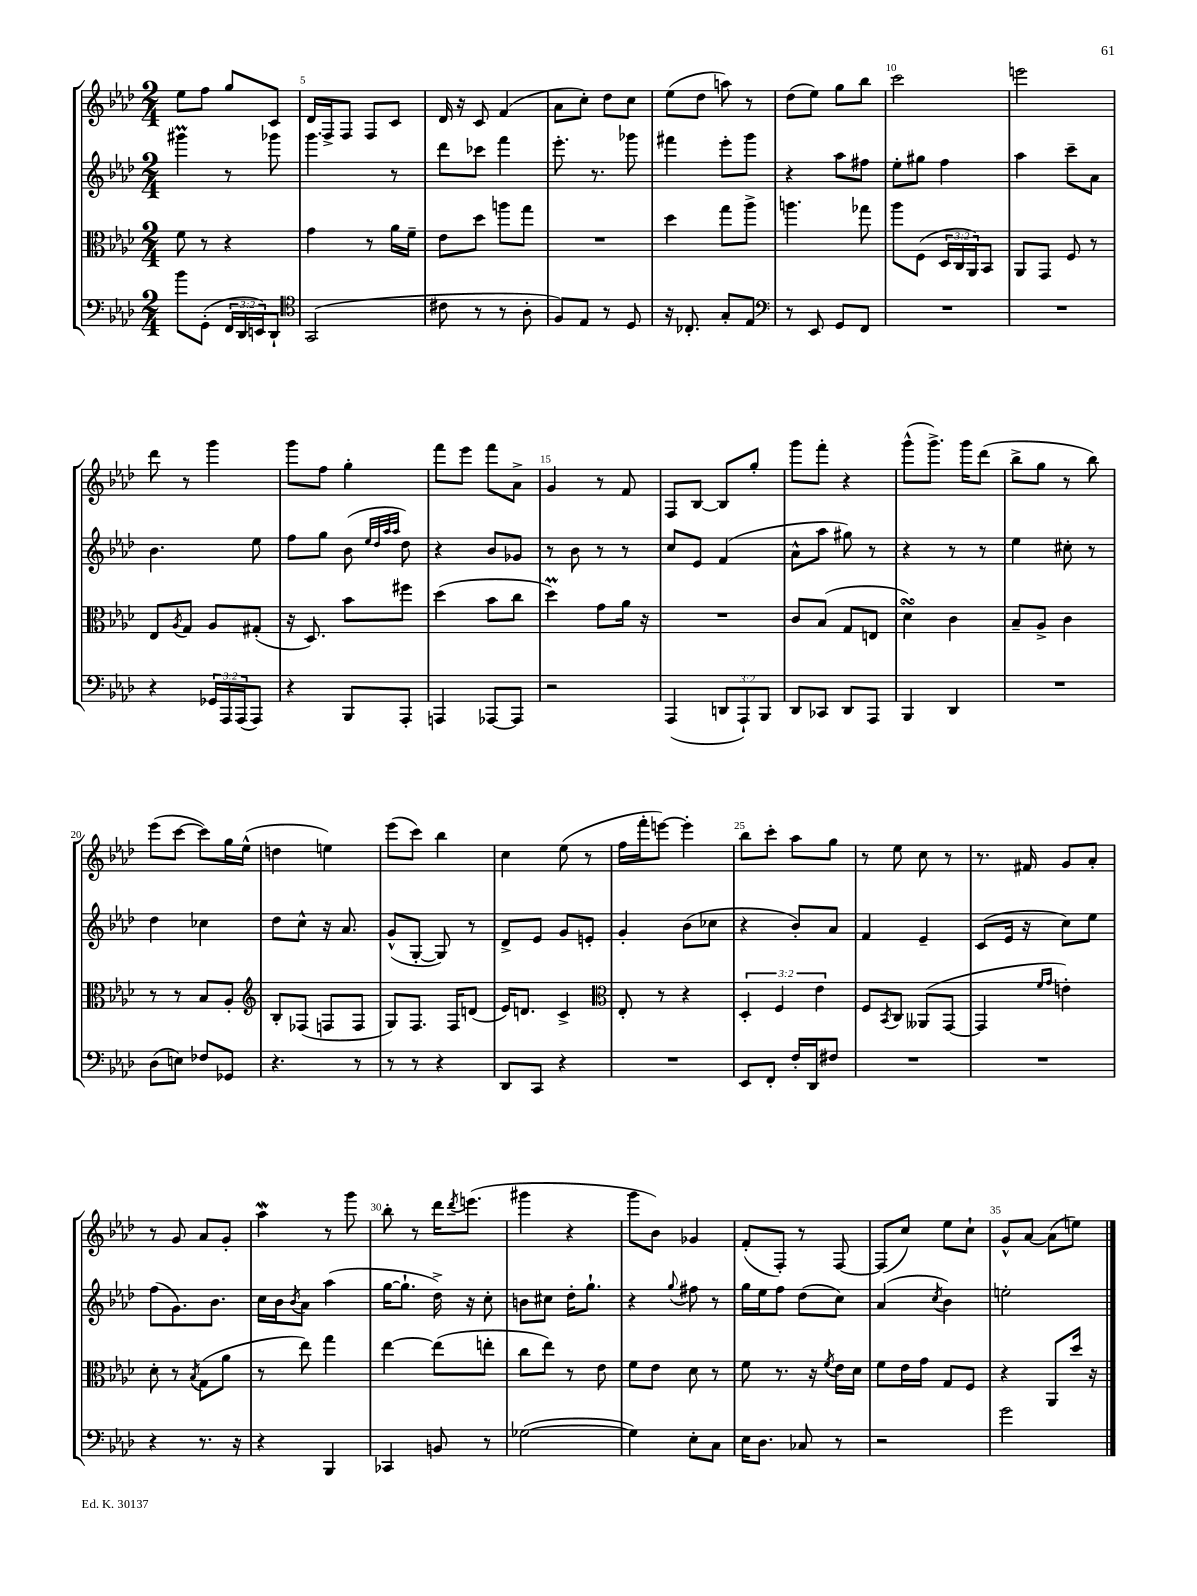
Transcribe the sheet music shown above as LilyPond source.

<<
\new StaffGroup <<
\new Staff = "s0" {
    \clef treble \key aes \major \numericTimeSignature \time 2/4
    ees''8 f''8 g''8 c'8 |
    des'16 f16-> f8 f8 c'8 |
    des'16 r16 c'8 f'4( |
    aes'8 c''8-.) des''8 c''8 |
    ees''8( des''8 a''8) r8 |
    des''8( ees''8) g''8 bes''8 |
    c'''2 |
    e'''2 |
    des'''8 r8 g'''4 |
    g'''8 f''8 g''4-. |
    f'''8 ees'''8 f'''8 aes'8-> |
    g'4 r8 f'8 |
    f8 bes8~ bes8 g''8-. |
    g'''8 f'''8-. r4 |
    g'''8-^( g'''8.->) g'''16 des'''8( |
    bes''8-> g''8 r8 bes''8) |
    ees'''8( c'''8~ c'''8) g''16 ees''16-^( |
    d''4 e''4) |
    ees'''8( c'''8) bes''4 |
    c''4 ees''8( r8 |
    f''16 f'''16-. e'''8~) e'''4-. |
    bes''8 c'''8-. aes''8 g''8 |
    r8 ees''8 c''8 r8 |
    r8. fis'16 g'8 aes'8-. |
    r8 g'8 aes'8 g'8-. |
    aes''4\mordent r8 g'''8 |
    bes''8-. r8 des'''16 \acciaccatura { des'''8 } e'''8.( |
    gis'''4 r4 |
    g'''8 bes'8) ges'4 |
    f'8-.( f8-.) r8 f8~ |
    f8( c''8) ees''8 c''8-! |
    g'8-^ aes'8~ aes'8( e''8) \bar "|." |
}
\new Staff = "s1" {
    \clef treble \key aes \major \numericTimeSignature \time 2/4
    gis'''4\prall r8 ges'''8 |
    g'''4. r8 |
    des'''8 ces'''8 f'''4 |
    ees'''8.-. r8. ges'''8 |
    fis'''4 ees'''8-. g'''8 |
    r4 aes''8 fis''8 |
    ees''8-. gis''8 f''4 |
    aes''4 c'''8-- aes'8 |
    bes'4. ees''8 |
    f''8 g''8 bes'8( \grace { ees''32 des''32 aes''32 aes''32 } des''8) |
    r4 bes'8 ges'8 |
    r8 bes'8 r8 r8 |
    c''8 ees'8 f'4( |
    aes'8-^ aes''8 gis''8) r8 |
    r4 r8 r8 |
    ees''4 cis''8-. r8 |
    des''4 ces''4 |
    des''8 c''8-^ r16 aes'8. |
    g'8-^( g8~-. g8) r8 |
    des'8-> ees'8 g'8 e'8-. |
    g'4-. bes'8( ces''8 |
    r4 bes'8-.) aes'8 |
    f'4 ees'4-- |
    c'8( ees'16 r16 c''8) ees''8 |
    f''8( g'8.) bes'8. |
    c''16 bes'16 \acciaccatura { bes'8 } aes'8 aes''4( |
    g''16~ g''8.-! des''16->) r16 c''8-. |
    b'8 cis''8 des''16-. g''8.-! |
    r4 \appoggiatura { g''8 } fis''8 r8 |
    g''16 ees''16 f''8 des''8( c''8) |
    aes'4( \acciaccatura { c''8 } bes'4) |
    e''2-. \bar "|." |
}
\new Staff = "s2" {
    \clef alto \key aes \major \numericTimeSignature \time 2/4 \override Staff.TupletNumber.text = #tuplet-number::calc-fraction-text
    f'8 r8 r4 |
    g'4 r8 aes'16 f'16-- |
    ees'8 des''8 a''8 g''8 |
    R2 |
    des''4 g''8 aes''8-> |
    a''4. ges''8 |
    aes''8 f8( \tuplet 3/2 { des16 c16 aes,16) } bes,8 |
    aes,8 g,8 f8 r8 |
    ees8 \acciaccatura { aes8 } g8 aes8 gis8-.( |
    r16 des8.) bes'8 fis''8 |
    des''4( bes'8 c''8 |
    des''4\prall) g'8 aes'16 r16 |
    R2 |
    c'8 bes8( g8 e8 |
    des'4\turn) c'4 |
    bes8-- aes8-> c'4 |
    r8 r8 bes8 aes8-. |
    \clef treble bes8-. fes8( f8 f8 |
    g8) f8. f16 d'8( |
    ees'16) d'8. c'4-> |
    \clef alto ees8-. r8 r4 |
    \tuplet 3/2 { des4-. f4 ees'4 } |
    f8 \acciaccatura { bes,8 } c8 aeses,8( g,8~ |
    g,4 \grace { f'16 g'16 } e'4-.) |
    des'8-. r8 \acciaccatura { bes8 } g8( aes'8 |
    r8 ees''8) g''4 |
    ees''4~ ees''8( e''8-. |
    c''8 ees''8) r8 ees'8 |
    f'8 ees'8 des'8 r8 |
    f'8 r8. r16 \acciaccatura { f'8 } ees'16 des'16 |
    f'8 ees'16 g'16 g8 f8 |
    r4 aes,8 des''16 r16 \bar "|." |
}
\new Staff = "s3" {
    \clef bass \key aes \major \numericTimeSignature \time 2/4 \override Staff.TupletNumber.text = #tuplet-number::calc-fraction-text
    bes'8 g,8-.( \tuplet 3/2 { f,16 des,16 e,16) } des,8-! |
    \clef tenor g,2( |
    cis'8 r8 r8 aes8-. |
    f8) ees8 r8 des8 |
    r16 ces8.-. g8-. ees8 |
    \clef bass r8 ees,8 g,8 f,8 |
    R2 |
    R2 |
    r4 \tuplet 3/2 { ges,16 aes,,16 aes,,16( } aes,,8) |
    r4 bes,,8 aes,,8-. |
    a,,4 aes,,8~ aes,,8 |
    r2 |
    aes,,4( \tuplet 3/2 { d,8 aes,,8-!) bes,,8 } |
    des,8 ces,8 des,8 aes,,8 |
    bes,,4 des,4 |
    R2 |
    des8( e8) fes8 ges,8 |
    r4. r8 |
    r8 r8 r4 |
    des,8 c,8 r4 |
    R2 |
    ees,8 f,8-. f16-. des,16 fis8 |
    R2 |
    R2 |
    r4 r8. r16 |
    r4 bes,,4 |
    ces,4 b,8 r8 |
    ges2~( |
    ges4) ees8-. c8 |
    ees16 des8. ces8 r8 |
    r2 |
    g'2 \bar "|." |
}
>>
>>
\layout { \context { \Score currentBarNumber = #4 \override BarNumber.break-visibility = ##(#f #t #t) barNumberVisibility = #(every-nth-bar-number-visible 5) } }
